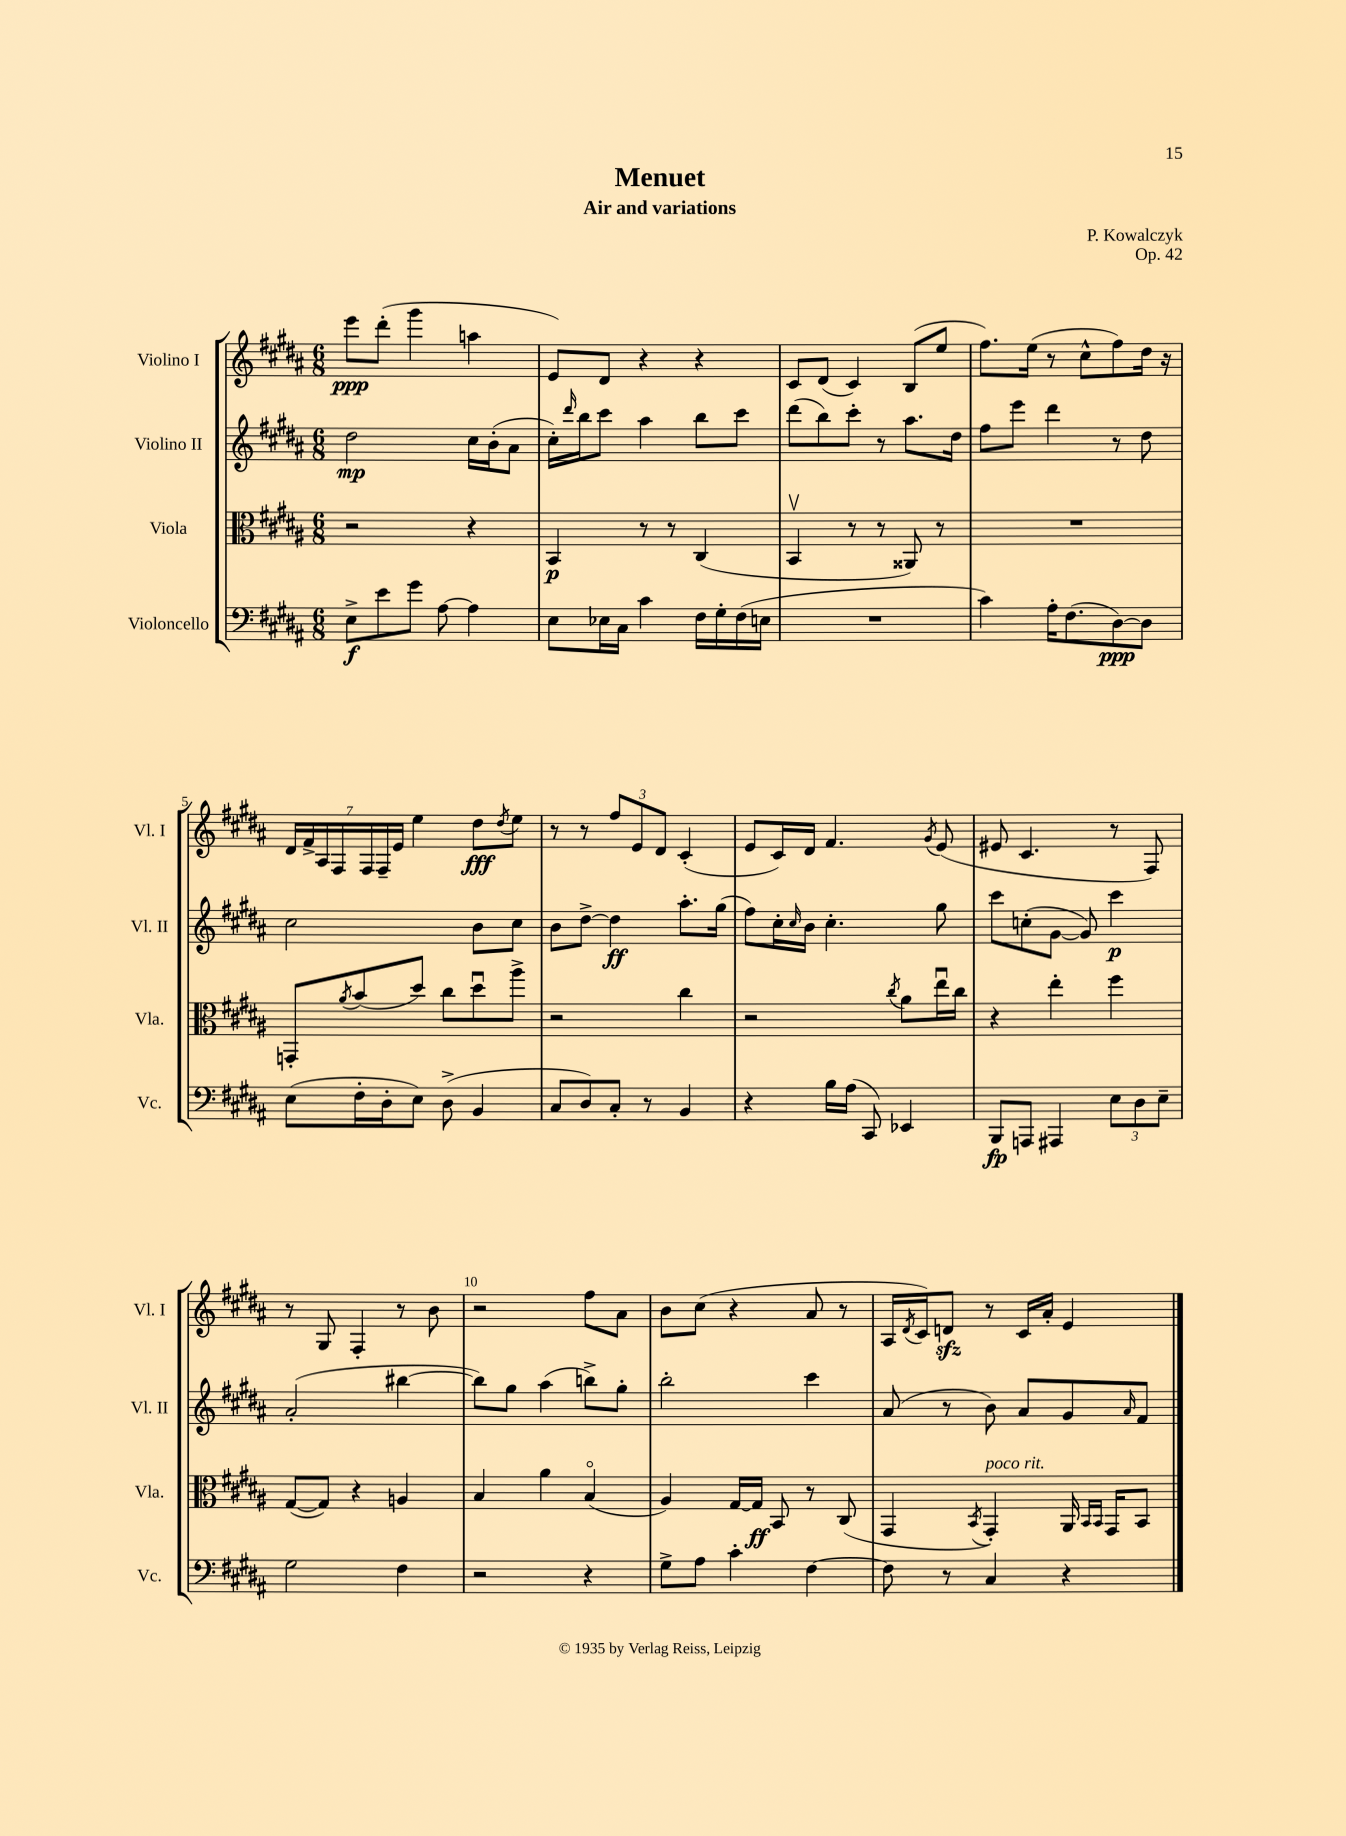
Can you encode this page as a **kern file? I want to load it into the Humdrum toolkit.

**kern	**kern	**kern	**kern
*staff4	*staff3	*staff2	*staff1
*clefF4	*clefC3	*clefG2	*clefG2
*k[f#c#g#d#a#]	*k[f#c#g#d#a#]	*k[f#c#g#d#a#]	*k[f#c#g#d#a#]
*M6/8	*M6/8	*M6/8	*M6/8
8E^\L	2r	2dd#\	8eee\L
8e\	.	.	(8ddd#'\J
8g#\J	.	.	4ggg#\
[8A#\	.	.	.
4A#\]	4r	16cc#\LL	4aa\
.	.	(16b'\J	.
.	.	8a#\J	.
=	=	=	=
8E\L	4BB/	16cc#'\LL)	8e/L)
.	.	16qqddd#/	.
.	.	16bb\J	.
16E-\L	.	8ccc#\J	8d#/J
16C#\JJ	.	.	.
4c#\	8r	4aa#\	4r
.	8r	.	.
16F#\LL	(4C#/	8bb\L	4r
16G#'\	.	.	.
(16F#\	.	8ccc#\J	.
16E\JJ	.	.	.
=	=	=	=
2.r	4BBv/	(8ddd#\L	8c#/L
.	.	8bb\)	(8d#/J
.	8r	8ccc#'\J	4c#/)
.	8r	8r	.
.	8AA##/)	8.aa#\L	(8B/L
.	8r	.	8ee/J
.	.	16dd#\Jk	.
=	=	=	=
4c#\)	2.r	8ff#\L	8.ff#\L)
.	.	8eee\J	.
.	.	.	(16ee\Jk
16A#'\LK	.	4ddd#\	8r
(8.F#\	.	.	.
.	.	.	8cc#^^\L
[8D#\)	.	8r	8ff#\)
8D#\]J	.	8dd#\	16dd#\Jk
.	.	.	16r
=	=	=	=
(8E\L	8GG'/L	2cc#\	28d#/LL
.	.	.	28f#^/
.	.	.	28A#/
.	.	.	28F#/
.	8qa#/	.	.
16F#'\L	(8b/	.	.
.	.	.	28F#/
.	.	.	28F#~/
16D#'\J	.	.	.
.	.	.	28e/JJ
8E\J)	8dd#/J)	.	4ee\
(8D#^\	8cc#\L	.	.
4BB/	8dd#u\	8b\L	8dd#\L
.	.	.	8qdd#/
.	8aa#^\J	8cc#\J	8ee\J
=	=	=	=
8C#/L	2r	8b\L	8r
8D#/)	.	[8dd#^\J	8r
8C#'/J	.	4dd#\]	12ff#/L
.	.	.	12e/
8r	.	.	.
.	.	.	12d#/J
4BB/	4cc#\	8.aa#'\L	(4c#'/
.	.	(16gg#\Jk	.
=	=	=	=
4r	2r	8ff#\L)	8e/L
.	.	16cc#'\L	16c#/L)
.	.	16qqcc#/	.
.	.	16b\JJ	16d#/JJ
16B\LL	.	4.cc#'\	4.f#/
(16A#\JJ	.	.	.
8CC#/)	.	.	.
.	8qcc#/	.	.
4EE-/	8a#\L	.	.
.	.	.	8qg#/
.	16eeu\L	8gg#\	(8e/
.	16cc#\JJ	.	.
=	=	=	=
8BBB/L	4r	8ccc#\L	8e#/
8AAA/J	.	(8cc'\	4.c#/
4AAA#/	4ee'\	[8g#\J	.
.	.	8g#/])	.
12E\L	4ff#\	4ccc#\	8r
12D#\	.	.	.
.	.	.	8F#/)
12E~\J	.	.	.
=	=	=	=
2G#\	([8G#/L	(2a#'/	8r
.	8G#/]J)	.	8G#/
.	4r	.	4F#'/
4F#\	4A/	[4bb#\	8r
.	.	.	8b\
=	=	=	=
2r	4B/	8bb#\]L)	2r
.	.	8gg#\J	.
.	4a#\	(4aa#\	.
4r	(4Bo/	8bb^\L)	8ff#\L
.	.	8gg#'\J	8a#\J
=	=	=	=
8G#^\L	4A#/)	2bb'\	8b\L
8A#\J	.	.	(8cc#\J
4c#'\	[16G#/LL	.	4r
.	16G#/]JJ	.	.
.	8BB/	.	.
[4F#\	8r	4ccc#\	8a#/
.	(8C#/	.	8r
=	=	=	=
8F#\]	4GG#/	(8a#/	16A#/LL
.	.	.	8qd#/
.	.	.	16c#/J)
8r	.	8r	8d/J
.	8qBB/	.	.
4C#/	4GG#'/)	8b\)	8r
.	.	8a#/L	16c#/LL
.	.	.	16a#'/JJ
4r	16AA#/	8g#/	4e/
.	16qqBB/LL	.	.
.	16qqBB/JJ	.	.
.	16GG#/LK	.	.
.	.	16qqa#/	.
.	8BB/J	8f#/J	.
==	==	==	==
*-	*-	*-	*-
